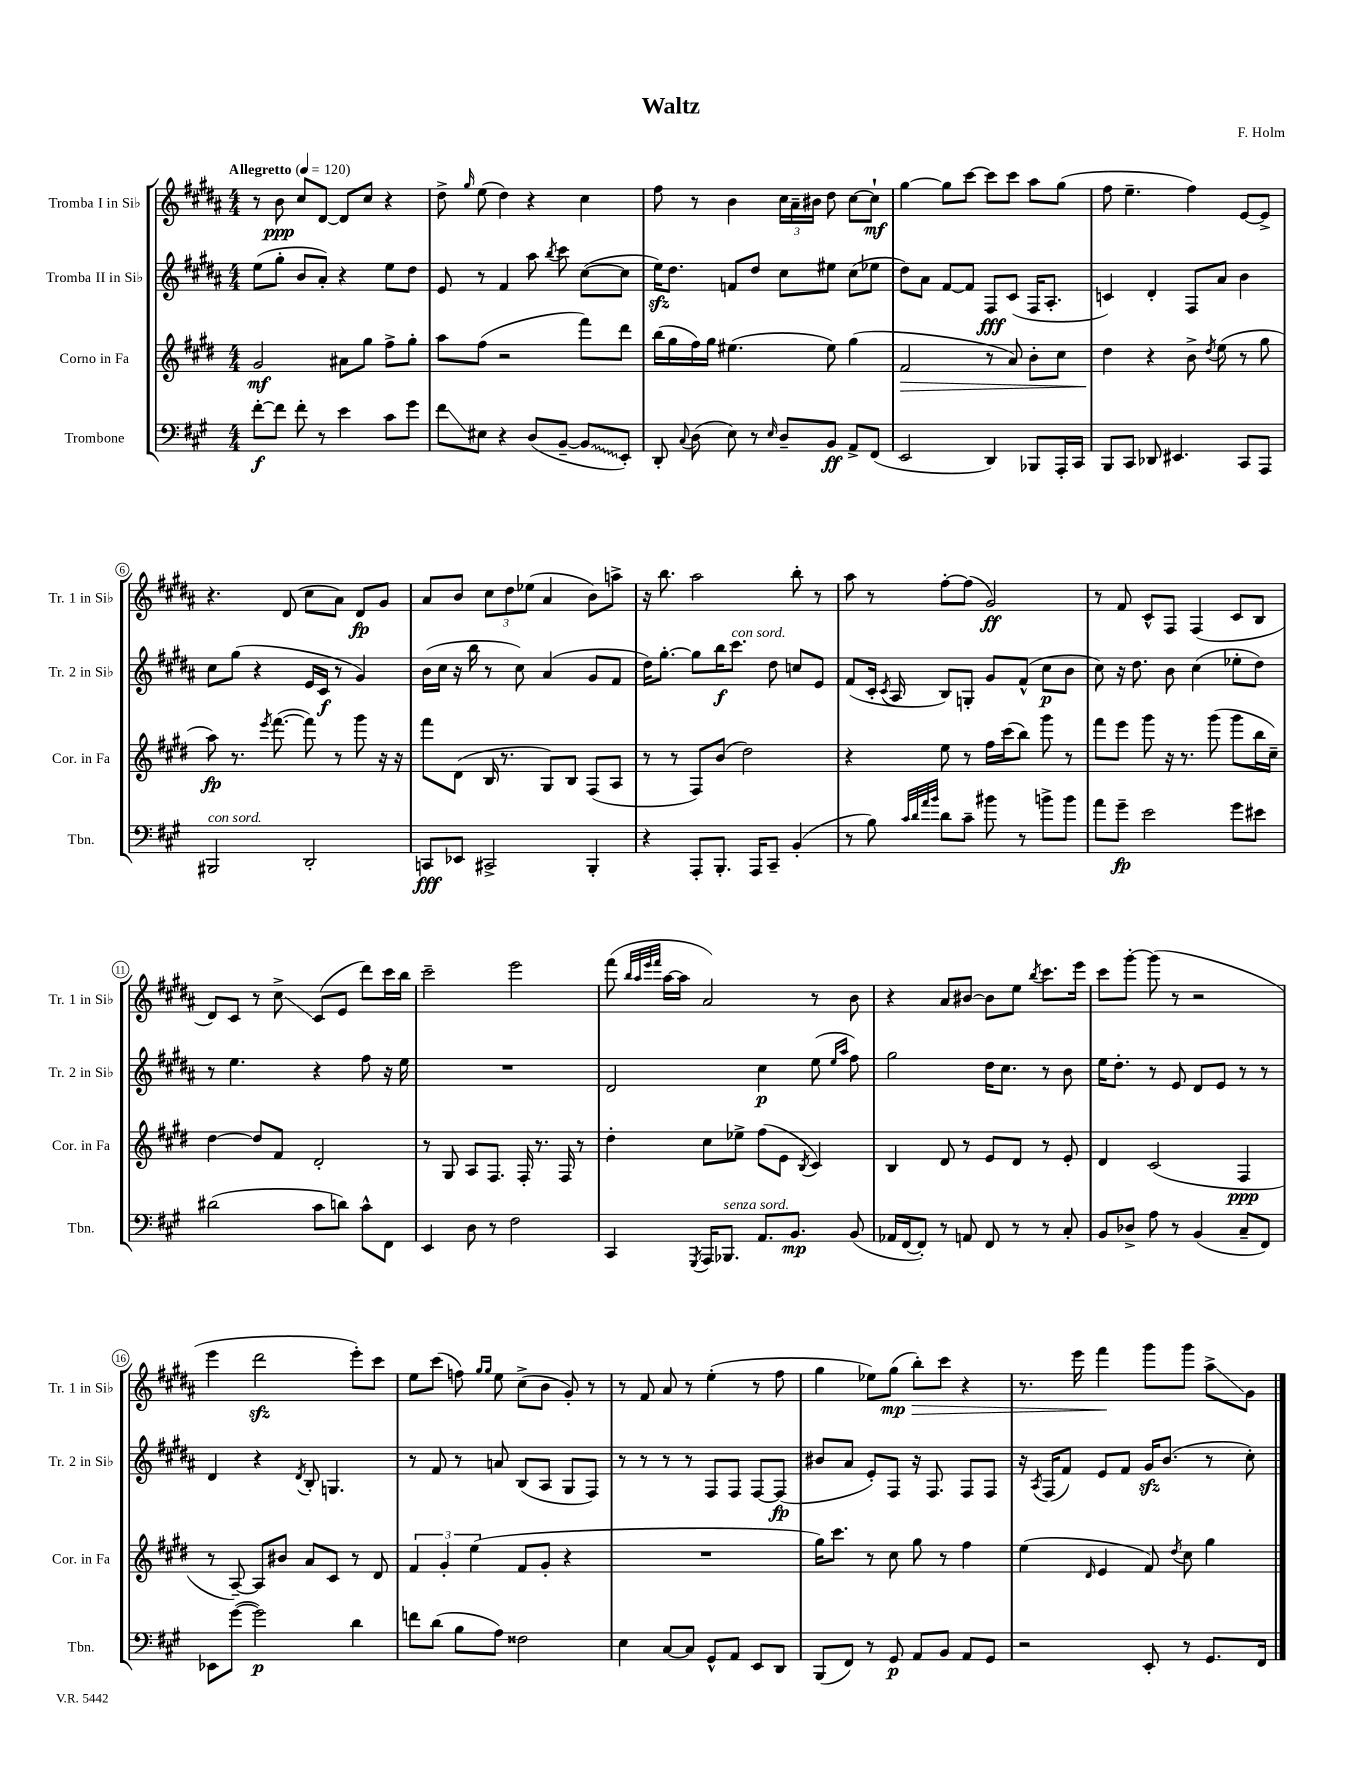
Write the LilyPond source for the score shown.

\header { title = "Waltz" composer = "F. Holm" }
<<
\new StaffGroup <<
\new Staff = "s0" \with { instrumentName = "Tromba I in Sib" shortInstrumentName = "Tr. 1 in Sib" } {
    \clef treble \key b \major \numericTimeSignature \time 4/4 \tempo "Allegretto" 4 = 120
    \autoBeamOff r8 b'8\ppp cis''8[ dis'8]~ dis'8[ cis''8] r4 |
    dis''8-> \grace { gis''16 } e''8( dis''4) r4 cis''4 |
    fis''8 r8 b'4 \tuplet 3/2 { cis''16[ ais'16-- bis'16] } dis''8 cis''8[~ cis''8]-!\mf |
    gis''4~ gis''8[ cis'''8]~ cis'''8[ cis'''8] ais''8[ gis''8]( |
    fis''8 e''4.-- fis''4) e'8[~ e'8]-> |
    r4. dis'8( cis''8[ ais'8]) dis'8[\fp gis'8] |
    ais'8[ b'8] \tuplet 3/2 { cis''8[ dis''8 ees''8]( } ais'4 b'8[) a''8]-> |
    r16 b''8. ais''2 b''8-. r8 |
    ais''8 r8 fis''8[~-. fis''8]( gis'2\ff) |
    r8 fis'8 cis'8[-^ fis8] fis4( cis'8[ b8] |
    dis'8[) cis'8] r8 cis''8->\glissando cis'8[( e'8] dis'''8[) cis'''16 b''16] |
    cis'''2-- e'''2 |
    fis'''8( \grace { b''32[ ais''32 e'''32 fis'''32] } ais''16[~ ais''16] ais'2) r8 b'8 |
    r4 ais'8[ bis'8]~ bis'8[ e''8] \acciaccatura { b''8 } cis'''8.[ e'''16] |
    cis'''8[ gis'''8]~-. gis'''8( r8 r2 |
    e'''4 dis'''2\sfz e'''8[-.) cis'''8] |
    e''8[ cis'''8]( f''8) \grace { gis''16[ gis''16] } e''8 cis''8[->( b'8] gis'8-.) r8 |
    r8 fis'8 ais'8 r8 e''4-.( r8 fis''8 |
    gis''4 ees''8[) gis''8]\mp\>( b''8[-.) cis'''8] r4 |
    r8. e'''16 fis'''4\! gis'''8[ gis'''8] ais''8[->\glissando gis'8] \bar "|." |
}
\new Staff = "s1" \with { instrumentName = "Tromba II in Sib" shortInstrumentName = "Tr. 2 in Sib" } {
    \clef treble \key b \major \numericTimeSignature \time 4/4
    \autoBeamOff e''8[( gis''8]-. b'8[ ais'8]-.) r4 e''8[ dis''8] |
    e'8 r8 fis'4 ais''8 \acciaccatura { b''8 } cis'''8 cis''8[~( cis''8] |
    e''16[\sfz) dis''8.] f'8[ dis''8] cis''8[ eis''8] cis''8[( ees''8] |
    dis''8[) ais'8] fis'8[~ fis'8] fis8[\fff cis'8]( fis16[ ais8.]-. |
    c'4) dis'4-. fis8[ ais'8] b'4 |
    cis''8[ gis''8]( r4 e'16[ cis'16]\f r8 gis'4) |
    b'16[( cis''16] r16 b''16 r8 cis''8) ais'4( gis'8[ fis'8] |
    dis''16[) gis''8.]~-. gis''8[ b''16\f cis'''8.]^\markup { \italic "con sord." } dis''8 c''8[ e'8] |
    fis'8[( cis'16]-. \acciaccatura { cis'8 } ais16 b8[) g8]-. gis'8[ fis'8]-^( cis''8[\p b'8] |
    cis''8) r16 dis''8. b'8 cis''4( ees''8[-. dis''8]) |
    r8 e''4. r4 fis''8 r16 e''16 |
    R1 |
    dis'2 cis''4\p e''8( \grace { e''16[ ais''16] } fis''8) |
    gis''2 dis''16[ cis''8.] r8 b'8 |
    e''16[ dis''8.]-. r8 e'8 dis'8[ e'8] r8 r8 |
    dis'4 r4 \acciaccatura { dis'8 } b8-. g4. |
    r8 fis'8 r8 a'8 b8[( ais8] gis8[ fis8]) |
    r8 r8 r8 r8 fis8[ fis8] fis8[~ fis8]\fp( |
    bis'8[ ais'8] e'8[-.) fis8] r16 fis8. fis8[ fis8] |
    r16 \acciaccatura { ais8 } fis16[( fis'8]) e'8[ fis'8] gis'16[\sfz b'8.]( r8 cis''8-.) \bar "|." |
}
\new Staff = "s2" \with { instrumentName = "Corno in Fa" shortInstrumentName = "Cor. in Fa" } {
    \clef treble \key e \major \numericTimeSignature \time 4/4
    \autoBeamOff gis'2\mf ais'8[ gis''8] fis''8[-> gis''8]-. |
    a''8[ fis''8]( r2 fis'''8[) dis'''8] |
    b''16[( gis''16 fis''16) gis''16] eis''4.( eis''8) gis''4( |
    fis'2\> r8 a'8) b'8[-. cis''8] |
    dis''4\! r4 b'8-> \acciaccatura { dis''8 } e''8( r8 gis''8 |
    a''8\fp) r8. \acciaccatura { e'''8 } fis'''8.~( fis'''8) r8 gis'''8 r16 r16 |
    fis'''8[ dis'8]( b16 r8. gis8[) b8] fis8[( a8] |
    r8 r8 fis8[) b'8]( dis''2) |
    r4 e''8 r8 fis''16[ cis'''16( b''8]) gis'''8 r8 |
    fis'''8[ e'''8] gis'''8 r16 r8. gis'''8( gis'''8[ b''16 cis''16]--) |
    dis''4~ dis''8[ fis'8] dis'2-. |
    r8 gis8 a8[ fis8.] fis16-. r8. fis16 r8 |
    dis''4-. cis''8[ ees''8]-> fis''8[( e'8] \acciaccatura { b8 } cis'4) |
    b4 dis'8 r8 e'8[ dis'8] r8 e'8-. |
    dis'4 cis'2( fis4\ppp |
    r8 a8~--) a8[ bis'8] a'8[ cis'8] r8 dis'8 |
    \tuplet 3/2 { fis'4 gis'4-. e''4( } fis'8[ gis'8]-. r4 |
    R1 |
    gis''16[) cis'''8.] r8 cis''8 gis''8 r8 fis''4 |
    e''4( \grace { dis'16 } e'4 fis'8) \acciaccatura { dis''8 } cis''8 gis''4 \bar "|." |
}
\new Staff = "s3" \with { instrumentName = "Trombone" shortInstrumentName = "Tbn." } {
    \clef bass \key a \major \numericTimeSignature \time 4/4
    \autoBeamOff fis'8[~-.\f fis'8] fis'8-. r8 e'4 cis'8[ gis'8] |
    fis'8[\glissando eis8] r4 d8[( b,8]~-- \once \override Glissando.style = #'zigzag b,8[\glissando e,8]-.) |
    d,8-. \appoggiatura { cis8 } d8( e8) r8 \grace { e16 } d8[-- b,8]\ff a,8[-> fis,8]( |
    e,2 d,4) bes,,8[ a,,16-. cis,16] |
    b,,8[ cis,8] des,8 eis,4. cis,8[ a,,8] |
    bis,,2^\markup { \italic "con sord." } d,2-. |
    c,8[\fff ees,8] cis,2-> b,,4-. |
    r4 a,,8[-. b,,8.]-. a,,16[ cis,8]-- b,4-.( |
    r8 b8) \grace { cis'32[ d'32 a'32 b'32] } d'8[ cis'8]-- bis'8 r8 b'8[-> b'8] |
    a'8[ gis'8]--\fp e'2 gis'8[ eis'8] |
    dis'2( cis'8[ d'8]) cis'8[-^ fis,8] |
    e,4 d8 r8 fis2 |
    cis,4 \acciaccatura { gis,,8 } a,,16[ bes,,8.]^\markup { \italic "senza sord." } a,8.[ b,8.]\mp b,8( |
    aes,16[ fis,16~ fis,8]-.) r8 a,8 fis,8 r8 r8 cis8-. |
    b,8[ des8]-> a8 r8 b,4( cis8[-- fis,8]) |
    ees,8[ gis'8]~( gis'2\p) d'4 |
    f'8[ d'8]( b8[ a8]) fisis2 |
    e4 cis8[~ cis8] gis,8[-^ a,8] e,8[ d,8] |
    b,,8[( fis,8]) r8 gis,8\p a,8[ b,8] a,8[ gis,8] |
    r2 e,8-. r8 gis,8.[ fis,16] \bar "|." |
}
>>
>>
\layout { \context { \Score \override BarNumber.stencil = #(make-stencil-circler 0.1 0.3 ly:text-interface::print) } }
